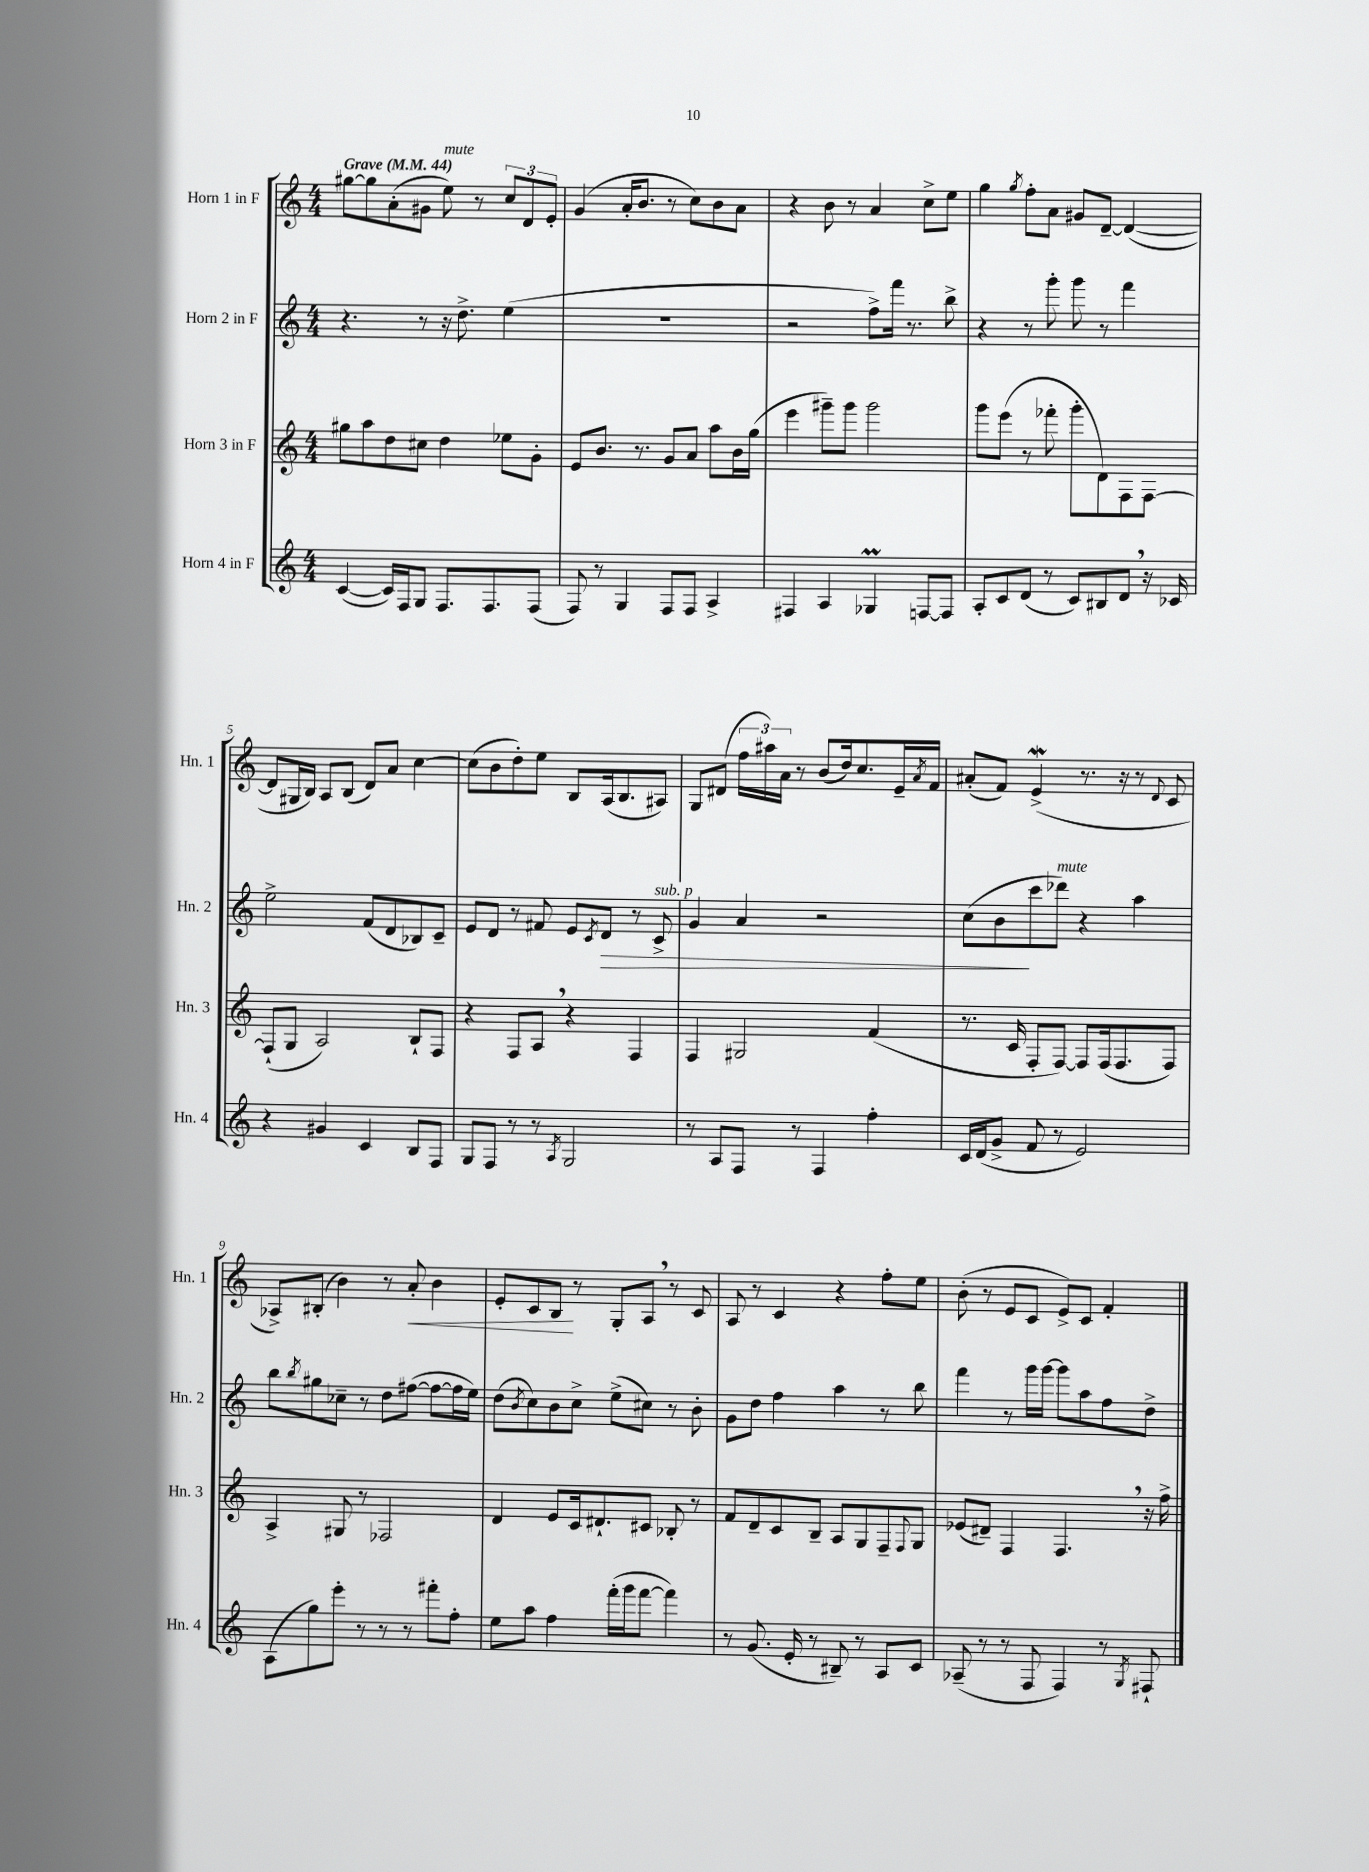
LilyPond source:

<<
\new StaffGroup <<
\new Staff = "s0" \with { instrumentName = "Horn 1 in F" shortInstrumentName = "Hn. 1" } {
    \clef treble \key c \major \numericTimeSignature \time 4/4 \tempo "Grave" 4 = 44
    gis''8~ gis''8 a'8-.( gis'8 e''8^\markup { \italic "mute" }) r8 \tuplet 3/2 { c''8 d'8 e'8-. } |
    g'4( a'16-. b'8. r8 c''8) b'8 a'8 |
    r4 b'8 r8 a'4 c''8-> e''8 |
    g''4 \acciaccatura { g''8 } f''8-. a'8 gis'8 d'8~-- d'4~( |
    d'8 gis16 b16) a8 b8( d'8) a'8 c''4~ |
    c''8( b'8 d''8-.) e''8 b8 a16( b8. ais8) |
    g8 dis'8( \tuplet 3/2 { f''16 ais''16) a'16 } r8 b'8( d''16) c''8. e'16-- \acciaccatura { a'8 } f'16 |
    ais'8-.( f'8) e'4->\mordent( r8. r16 r8 \appoggiatura { d'8 } c'8 |
    aes8->) bis8-.( b'4) r8 a'8-.\< b'4 |
    e'8-. c'8 b8\! r8 g8-. a8 \breathe r8 c'8 |
    a8 r8 c'4 r4 f''8-. e''8 |
    b'8-.( r8 e'8 c'8 e'8->) c'8 f'4-. \bar "|." |
}
\new Staff = "s1" \with { instrumentName = "Horn 2 in F" shortInstrumentName = "Hn. 2" } {
    \clef treble \key c \major \numericTimeSignature \time 4/4
    r4. r8 r16 d''8.-> e''4( |
    R1 |
    r2 f''8->) f'''16 r8. b''8-> |
    r4 r8 g'''8-. g'''8 r8 f'''4 |
    e''2-> f'8( d'8 bes8) c'8-- |
    e'8 d'8 r8 fis'8 e'8 \acciaccatura { c'8 } d'8\> r8 c'8->^\markup { \italic "sub. p" } |
    g'4 a'4 r2 |
    c''8( b'8\! c'''8 des'''8^\markup { \italic "mute" }) r4 a''4 |
    b''8 \acciaccatura { b''8 } gis''8 ces''8-- r8 d''8 fis''8~( fis''8~ fis''16 e''16) |
    d''8( \acciaccatura { b'8 } c''8) b'8 c''8-> e''8->( cis''8) r8 b'8-. |
    g'8 d''8 f''4 a''4 r8 b''8 |
    f'''4 r8 g'''16 g'''16~ g'''8 a''8 f''8 d''8-> \bar "|." |
}
\new Staff = "s2" \with { instrumentName = "Horn 3 in F" shortInstrumentName = "Hn. 3" } {
    \clef treble \key c \major \numericTimeSignature \time 4/4
    gis''8 a''8 d''8 cis''8 d''4 ees''8 g'8-. |
    e'8 b'8. r8. g'8 a'8 a''8 b'16 g''16( |
    e'''4 gis'''8--) gis'''8 gis'''2 |
    g'''8 e'''8( r8 fes'''8-. g'''8-. d'8) f8 f8~ |
    f8-!( g8 a2) b8-! f8 |
    r4 f8 a8 \breathe r4 f4 |
    f4 gis2 f'4( |
    r8. c'16 f8-. f8~) f8 f16( f8. f8) |
    a4-> gis8 r8 fes2 |
    d'4 e'8 c'16 dis'8.-! cis'8 bes8-. r8 |
    f'8 d'8-- c'8 b8-- a8 g8 f8-- \appoggiatura { f8 } g8 |
    ees'8( dis'8--) f4 f4. \breathe r16 f''16-> \bar "|." |
}
\new Staff = "s3" \with { instrumentName = "Horn 4 in F" shortInstrumentName = "Hn. 4" } {
    \clef treble \key c \major \numericTimeSignature \time 4/4
    c'4~( c'16) f16 g8 f8. f8. f8( |
    f8) r8 g4 f8 f8 a4-> |
    fis4 a4 ges4\prall f8~ f8 |
    a8-. c'8 d'8( r8 c'8) bis8 d'8 \breathe r16 ces'16 |
    r4 gis'4 c'4 b8 f8 |
    g8 f8 r8 r8 \acciaccatura { a8 } g2 |
    r8 a8 f8 r8 f4 f''4-. |
    c'16 d'16( g'8-> f'8 r8 e'2) |
    a8( g''8) e'''8-. r8 r8 r8 fis'''8-. f''8-. |
    e''8 a''8 f''4 f'''16-.( g'''16 f'''8~ f'''4) |
    r8 g'8.( e'16-. r8 bis8--) r8 a8 c'8 |
    aes8--( r8 r8 f8 f4) r8 \acciaccatura { g8 } fis8-! \bar "|." |
}
>>
>>
